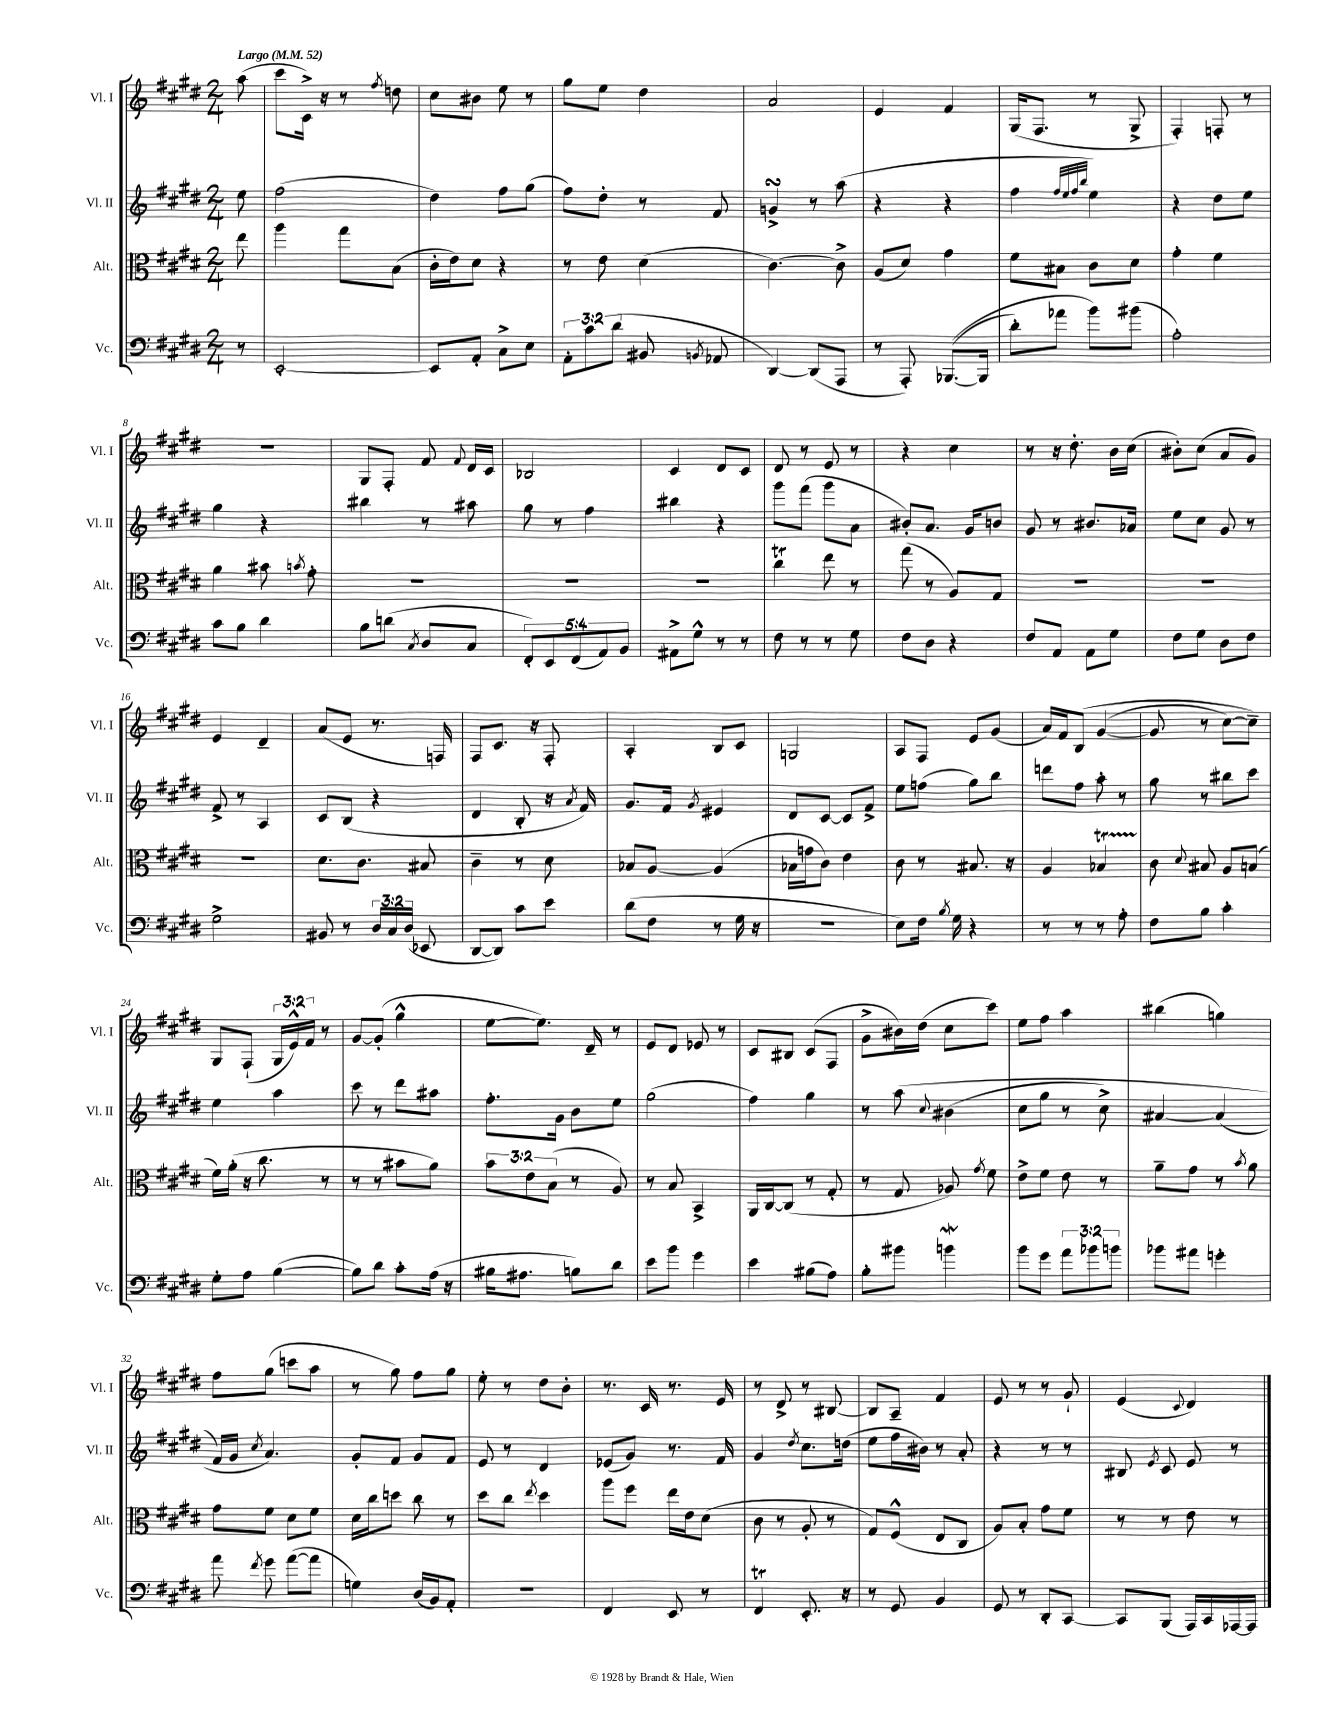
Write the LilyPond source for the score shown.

<<
\new StaffGroup <<
\new Staff = "s0" \with { instrumentName = "Vl. I" shortInstrumentName = "Vl. I" } {
    \clef treble \key e \major \numericTimeSignature \time 2/4 \override Staff.TupletNumber.text = #tuplet-number::calc-fraction-text \partial 8 \tempo "Largo" 4 = 52
    \autoBeamOff a''8( |
    cis'''8[ cis'16]->) r16 r8 \acciaccatura { fis''8 } d''8 |
    cis''8[ bis'8] e''8 r8 |
    gis''8[ e''8] dis''4 |
    a'2 |
    e'4 fis'4 |
    gis16[( fis8.] r8 gis8-> |
    fis4-.) f8-. r8 |
    R2 |
    gis8[ fis8]-. fis'8 \appoggiatura { fis'8 } dis'16[ cis'16] |
    bes2 |
    cis'4 dis'8[ cis'8] |
    dis'8 r8 e'8 r8 |
    r4 cis''4 |
    r8 r16 dis''8.-. b'16[ cis''16]( |
    bis'8[-.) cis''8]( a'8[ gis'8]) |
    e'4 dis'4-- |
    a'8[( e'8] r8. f16) |
    fis8[ cis'8.] r16 fis8-. |
    a4-. b8[ cis'8] |
    g2 |
    a8[ fis8] e'8[ gis'8]( |
    a'16[) fis'16 b8]\( gis'4~( |
    gis'8 r8 cis''8[~) cis''8]--\) |
    gis8[ fis8]-!( \tuplet 3/2 { gis16[ e'16-^) fis'16] } r8 |
    gis'8[~ gis'8]-.( gis''4-^ |
    e''8[~ e''8.]) dis'16-- r8 |
    e'8[ dis'8] ees'8 r8 |
    cis'8[ bis8] cis'8[( fis8] |
    gis'8[-> bis'16) dis''16]( cis''8[ cis'''8]) |
    e''8[ fis''8] a''4 |
    bis''4( g''4) |
    fis''8[ gis''8]( c'''8[ a''8] |
    r8 gis''8) fis''8[ gis''8] |
    e''8-. r8 dis''8[ b'8]-. |
    r8. cis'16 r8. e'16 |
    r8 dis'8-> r8 bis8~ |
    bis8[ a8]-- fis'4 |
    e'8 r8 r8 gis'8-! |
    e'4( \appoggiatura { cis'8 } dis'4) \bar "|." |
}
\new Staff = "s1" \with { instrumentName = "Vl. II" shortInstrumentName = "Vl. II" } {
    \clef treble \key e \major \numericTimeSignature \time 2/4 \partial 8
    \autoBeamOff e''8 |
    fis''2( |
    dis''4) fis''8[ gis''8]( |
    fis''8[) dis''8]-. r8 fis'8 |
    g'4->\turn r8 a''8( |
    r4 r4 |
    fis''4 \grace { fis''32[ e''32 fis''32 b''32] } e''4) |
    r4 dis''8[ e''8] |
    gis''4 r4 |
    bis''4 r8 ais''8 |
    gis''8 r8 fis''4 |
    bis''4 r4 |
    gis'''8[ fis'''8]( gis'''8[ a'8] |
    bis'8[-.) a'8.] gis'16[ b'8] |
    gis'8 r8 bis'8.[ aes'16] |
    e''8[ cis''8] gis'8 r8 |
    fis'8-> r8 a4 |
    cis'8[ b8]( r4 |
    dis'4 b8-. r16 \acciaccatura { a'8 } fis'16) |
    gis'8.[ fis'16] \acciaccatura { gis'8 } eis'4 |
    dis'8[ cis'8]~ cis'8[ fis'8]-> |
    e''8[ f''8]( gis''8[) b''8] |
    d'''8[ fis''8] a''8-. r8 |
    gis''8 r8 bis''8[ cis'''8] |
    e''4 a''4 |
    cis'''8 r8 dis'''8[ ais''8] |
    fis''8.[-. gis'16] b'8[ e''8] |
    gis''2( |
    fis''4) gis''4 |
    r8 a''8\( \appoggiatura { cis''8 } bis'4( |
    cis''8[ gis''8] r8 cis''8->) |
    ais'4~ ais'4( |
    fis'16[\) gis'16] \acciaccatura { cis''8 } a'4.) |
    gis'8[-. fis'8] gis'8[ fis'8] |
    e'8 r8 dis'4 |
    ees'8[( gis'8]) r8. fis'16 |
    gis'4 \acciaccatura { dis''8 } cis''8.[ d''16]( |
    e''8[ fis''16 bis'16]) r8 a'8-. |
    r4 r8 r8 |
    bis8 \acciaccatura { e'8 } cis'8 e'8 r8 \bar "|." |
}
\new Staff = "s2" \with { instrumentName = "Alt." shortInstrumentName = "Alt." } {
    \clef alto \key e \major \numericTimeSignature \time 2/4 \override Staff.TupletNumber.text = #tuplet-number::calc-fraction-text \partial 8
    \autoBeamOff e''8 |
    a''4 gis''8[ b8]( |
    cis'16[-. e'16) dis'8] r4 |
    r8 e'8 dis'4( |
    cis'4.~) cis'8-> |
    a8[( dis'8]) gis'4 |
    fis'8[ bis8] cis'8[ dis'8] |
    gis'4-. fis'4 |
    a'4 bis'8 \acciaccatura { b'8 } gis'8-. |
    R2 |
    R2 |
    R2 |
    cis''4\trill e''8 r8 |
    gis''8( r8 a8[) gis8] |
    R2 |
    R2 |
    R2 |
    dis'8.[ cis'8.] bis8 |
    cis'4-- r8 dis'8 |
    bes8[ a8]~ a4( |
    bes16[ g'16 cis'8]) e'4 |
    cis'8 r8 bis8. r16 |
    a4 bes4\startTrillSpan |
    cis'8\stopTrillSpan \appoggiatura { dis'8 } bis8 a8[ b8]( |
    fis'16[) a'16]-.( r16 cis''8. r8 |
    r8 r8 bis'8[ a'8]) |
    \tuplet 3/2 { b'8[ e'8 b8]( } r8 a8) |
    r8 b8 b,4-> |
    a,16[ cis16~ cis8]( r8 gis8-. |
    r8 gis8 aes8) \acciaccatura { gis'8 } fis'8 |
    e'8[-> fis'8] e'8 r8 |
    a'8[-- gis'8] r8 \acciaccatura { b'8 } a'8 |
    gis'8[ fis'8] dis'8[ fis'8] |
    dis'16[ cis''16 d''8] cis''8 r8 |
    dis''8[ cis''8] \acciaccatura { e''8 } dis''4 |
    a''8[ fis''8] e''16[ e'16 dis'8]( |
    cis'8 r8 a8-. r8 |
    gis8[) fis8]-^( e8[ cis8] |
    a8[) b8]-. gis'8[ fis'8] |
    r8 r8 e'8 r8 \bar "|." |
}
\new Staff = "s3" \with { instrumentName = "Vc." shortInstrumentName = "Vc." } {
    \clef bass \key e \major \numericTimeSignature \time 2/4 \override Staff.TupletNumber.text = #tuplet-number::calc-fraction-text \partial 8
    \autoBeamOff r8 |
    e,2~-. |
    e,8[ a,8]-. cis8[-> e8] |
    \tuplet 3/2 { a,8[-. cis'8 dis'8]( } bis,8 \acciaccatura { b,8 } aes,8 |
    dis,4~) dis,8[( a,,8] |
    r8 a,,8-.) bes,,8.[~(\( bes,,16] |
    dis'8[-.) aes'8] b'8[\) bis'8]( |
    a2-.) |
    cis'8[ b8] dis'4 |
    b8[ d'8]( \acciaccatura { cis8 } dis8[ cis8] |
    \tuplet 5/4 { fis,8[-.) e,8 fis,8( a,8) b,8] } |
    ais,8[-> gis8]-^ r8 r8 |
    fis8 r8 r8 gis8 |
    fis8[ dis8] r4 |
    fis8[ a,8] a,8[ gis8] |
    fis8[ gis8] dis8[ fis8] |
    gis2-> |
    bis,8 r8 \tuplet 3/2 { dis16[ cis16 dis16]( } ees,8 |
    dis,8[~ dis,8]) cis'8[ e'8] |
    dis'8[( fis8] r8 gis16 r16 |
    r2 |
    e8[) fis16] \acciaccatura { b8 } gis16 r4 |
    r8 r8 r8 a8-. |
    fis8[ b8] cis'4-. |
    gis8[-. a8] b4~( |
    b8[) dis'8] cis'8[-. a16]( r16 |
    bis16[ ais8.] b8[) dis'8] |
    e'8[ b'8] gis'4 |
    e'4 bis8[( a8]) |
    b8[-. bis'8] b'4\mordent |
    b'8[ gis'8] \tuplet 3/2 { a'8[ bes'8 b'8] } |
    bes'8[ ais'8] g'4-. |
    a'8 \acciaccatura { fis'8 } gis'8 a'8[~( a'8] |
    g4) dis16[( b,16) a,8]-. |
    R2 |
    fis,4 e,8 r8 |
    fis,4\trill e,8.-. r16 |
    r8 gis,8 b,4 |
    gis,8 r8 dis,8[-. cis,8]~ |
    cis,8[ b,,8]( a,,16[) cis,16 aes,,16~ aes,,16] \bar "|." |
}
>>
>>
